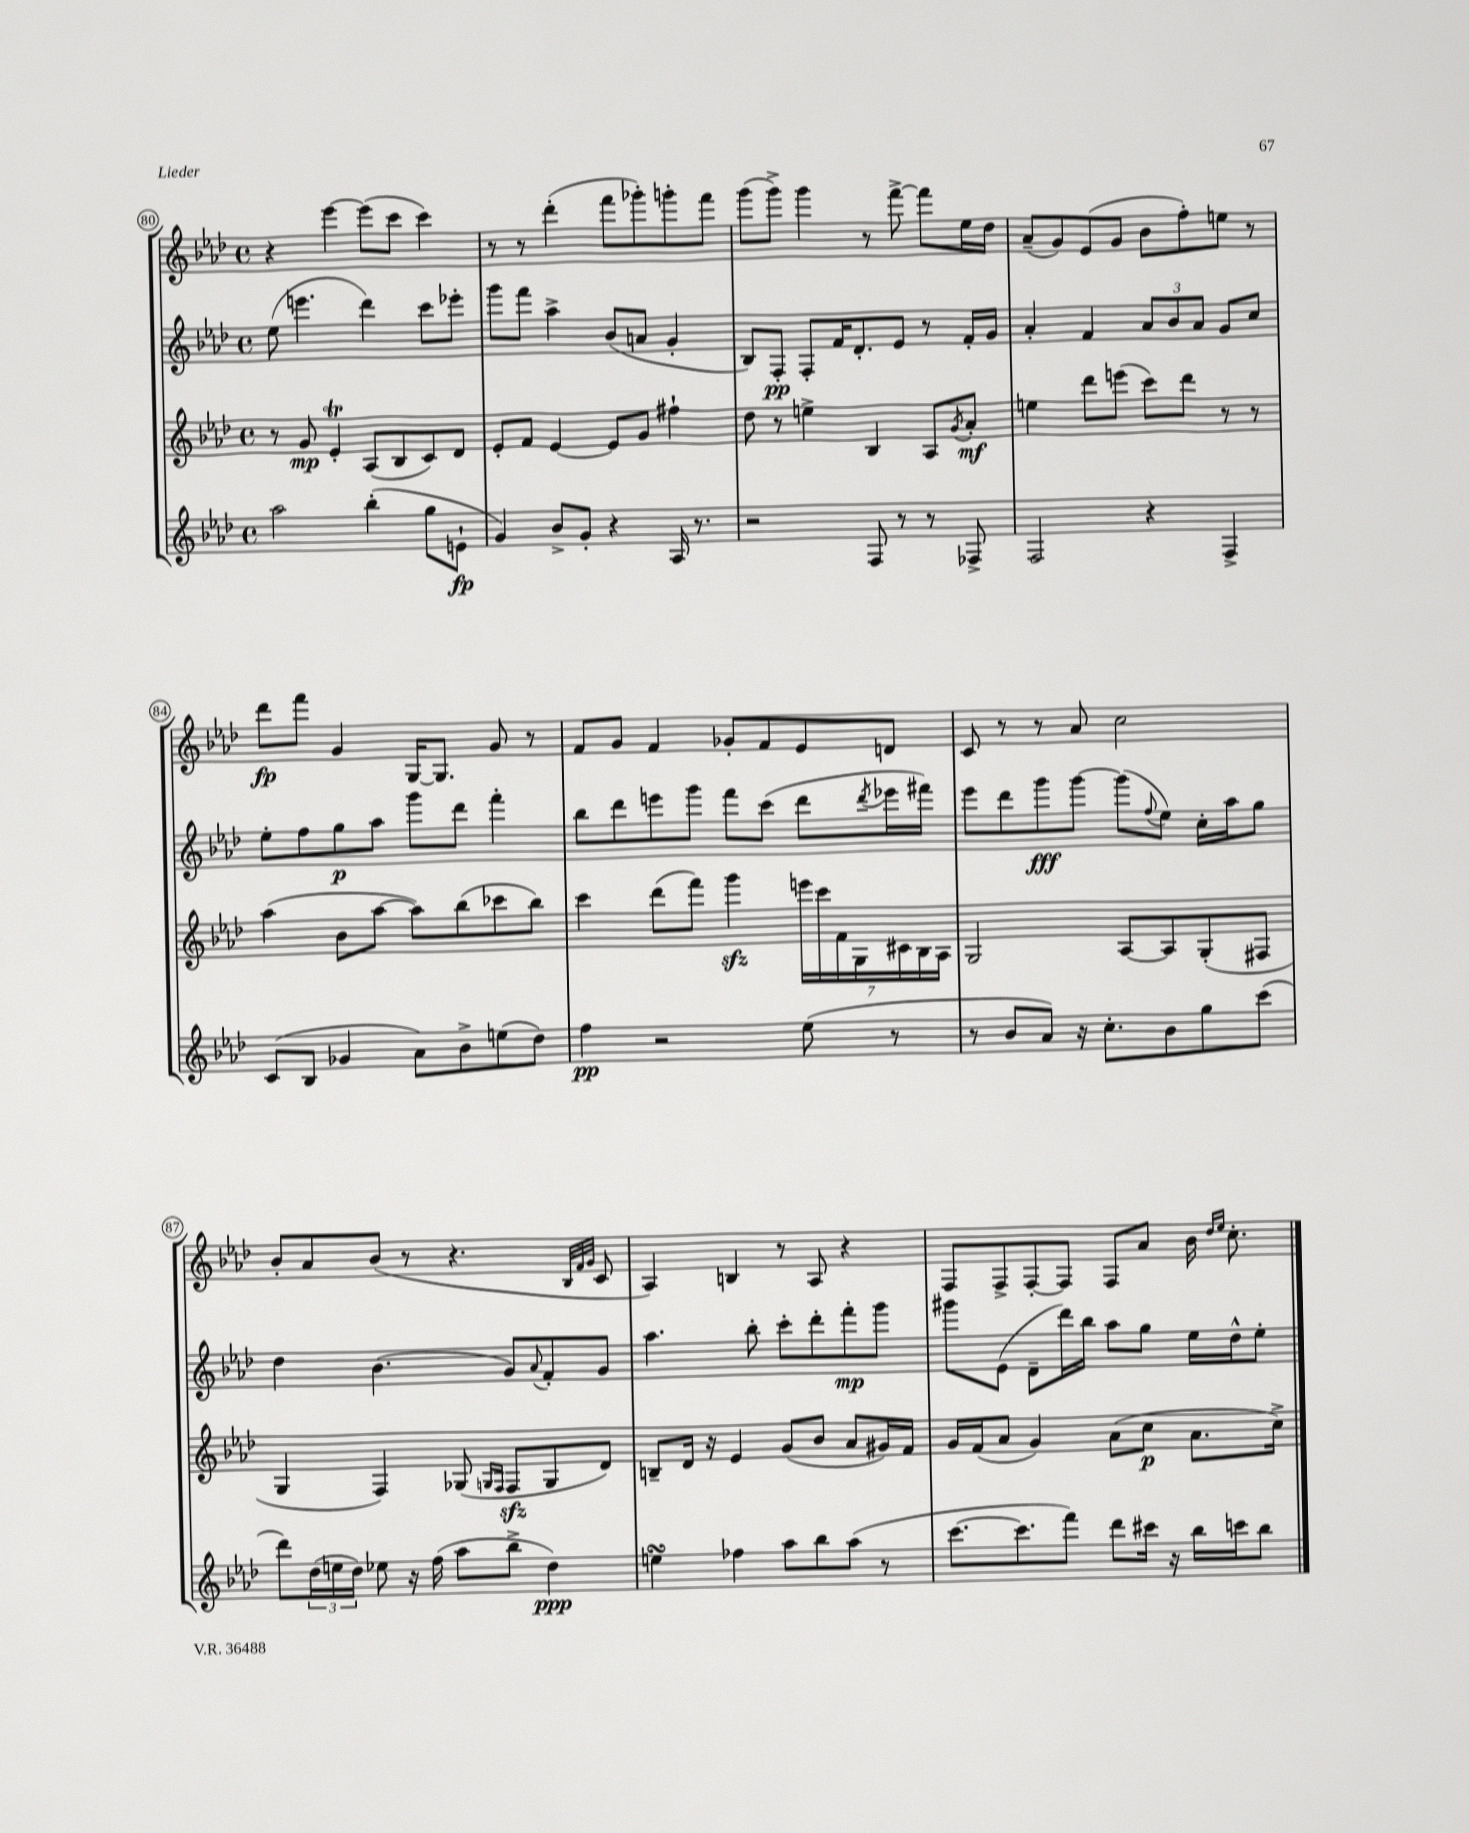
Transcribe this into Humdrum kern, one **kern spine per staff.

**kern	**kern	**kern	**kern
*staff4	*staff3	*staff2	*staff1
*clefG2	*clefG2	*clefG2	*clefG2
*k[b-e-a-d-]	*k[b-e-a-d-]	*k[b-e-a-d-]	*k[b-e-a-d-]
*M4/4	*M4/4	*M4/4	*M4/4
*met(c)	*met(c)	*met(c)	*met(c)
2aa-\	8r	(8ee-\	4r
.	8g/	4.eee\	.
.	4e-'/	.	[4eee-\
(4bb-'\	(8A-/L	4ddd-\)	(8eee-\]L
.	8B-/	.	8ccc\J
8gg\L	8c/)	8ccc\L	4ccc\)
8e`\J	8d-/J	8eee-'\J	.
=	=	=	=
4g/)	8e-'/L	8ggg\L	8r
.	8f/J	8fff\J	8r
8b-^/L	[4e-/	4aa-^\	(4ddd-'\
8g'/J	.	.	.
4r	8e-/]L	(8b-/L	8fff\L
.	8g/J	8a/J	8ggg-'\)
16A-/	4ff#`\	4g'/	8ggg'\
8.r	.	.	.
.	.	.	8fff\J
=	=	=	=
2r	8dd-\	8B-/L)	(8ggg\L
.	8r	8F'/J	8ggg^\J)
.	4ee^\	8F'/L	4ggg\
.	.	16f/K	.
.	.	8.d-'/	.
8F/	4B-/	.	8r
8r	.	8e-/J	[8fff^\
8r	8A-/L	8r	8fff\]L
.	8qg/	.	.
8F-^/	8a-'/J	16f'/LL	16ee-\L
.	.	16g/JJ	16dd-\JJ
=	=	=	=
2F/	4ee\	4a-'/	(8a-~/L
.	.	.	8g/)
.	8ddd-\L	4f/	(8e-/
.	(8eee\J	.	8g/J
4r	8ccc\L)	12a-/L	8b-\L
.	.	12b-/	.
.	8ddd-\J	.	8ff'\)
.	.	12a-/J	.
4F^/	8r	8g/L	8ee\J
.	8r	8cc/J	8r
=	=	=	=
(8c/L	(4aa-\	8ee-'\L	8ddd-\L
8B-/J	.	8ff\	8fff\J
4g-/	8b-\L	8gg\	4g/
.	[8aa-\J	8aa-\J	.
8a-\L)	8aa-\]L)	8ggg\L	[16G/LK
.	.	.	8.G/]J
8b-^\	(8bb-\	8ddd-\J	.
(8ee\	8ccc-\	4fff'\	8g/
8dd-\J)	8bb-\J)	.	8r
=	=	=	=
4ff\	4ccc\	8bb-\L	8f/L
.	.	8ddd-\	8g/J
2r	(8ddd-\L	8eee\	4f/
.	8fff\J)	8ggg\J	.
.	4ggg\	8fff\L	8g-'/L
.	.	(8ccc\J	8f/
(8ee-\	28eee\LL	8ddd-\L	8e-/
.	28ccc\	.	.
.	28f\	.	.
.	28G\	.	.
.	.	8qddd-/	.
8r	.	16eee-\L	8d/J
.	28c#\	.	.
.	28B-\	.	.
.	.	16fff#\JJ)	.
.	28A-\JJ	.	.
=	=	=	=
8r	2G/	8eee-\L	8c/
8b-/L	.	8ddd-\	8r
8a-/J)	.	8ggg\	8r
16r	.	[8ggg\J	8a-/
8.cc'\L	.	.	.
.	[8A-/L	(8ggg\]L	2cc\
.	.	8qqff/	.
8b-\	8A-/]	8ee-\J)	.
8gg\	(8G'/	16cc'\LL	.
.	.	16aa-\J	.
(8ccc\J	8F#/J	8gg\J	.
=	=	=	=
8ddd-\L)	4G/	4dd-\	8b-'/L
(24dd-\L	.	.	8a-/
24ee\	.	.	.
24dd-\JJ)	.	.	.
8ee-\	4F/)	(4.b-\	(8b-/J
16r	.	.	8r
(16ff\	.	.	.
8aa-\L	(8G-/	.	4.r
.	16qqG/LL	.	.
.	16qqF/JJ	.	.
8bb-^\J	8F/L	8g/L)	.
.	.	8qqa-/	.
4dd-\)	8G/	8f'/	.
.	.	.	32qqB-/LLL
.	.	.	32qqf/
.	.	.	32qqg/JJJ
.	8d-/J)	8g/J	8c/
=	=	=	=
4ee\	8B~/L	4.aa-\	4A-/)
.	16d-/Jk	.	.
.	16r	.	.
4ff-\	4e-/	.	4B/
.	.	8bb-'\	.
8aa-\L	(8g/L	8ccc'\L	8r
8bb-\	8b-/J	8ddd-'\	8A-/
(8aa-\J	8a-/L	8fff'\	4r
8r	16g#/L)	8ggg\J	.
.	16f/JJ	.	.
=	=	=	=
[8.ccc\L	16g/LL	8ggg#\L	8F/L
.	(16f/J	.	.
.	8a-/J	(8e-\J	8F^/
8.ccc\]	.	.	.
.	4g/)	8d-~\L	[8F'/
8fff\J)	.	16ddd-\L)	8F/]J
.	.	16bb-\JJ	.
8ddd-\L	(8a-\L	8aa-\L	8F/L
16ccc#\Jk	8cc\J	8gg\J	8a-/J
16r	.	.	.
16bb-\LL	8.a-\L	16ee-\LL	16b-\
.	.	.	16qqdd-/LL
.	.	.	16qqee-/JJ
16ccc\J	.	16dd-^^\J	8.cc'\
8bb-\J	.	8ee-'\J	.
.	16cc^\Jk)	.	.
==	==	==	==
*-	*-	*-	*-
